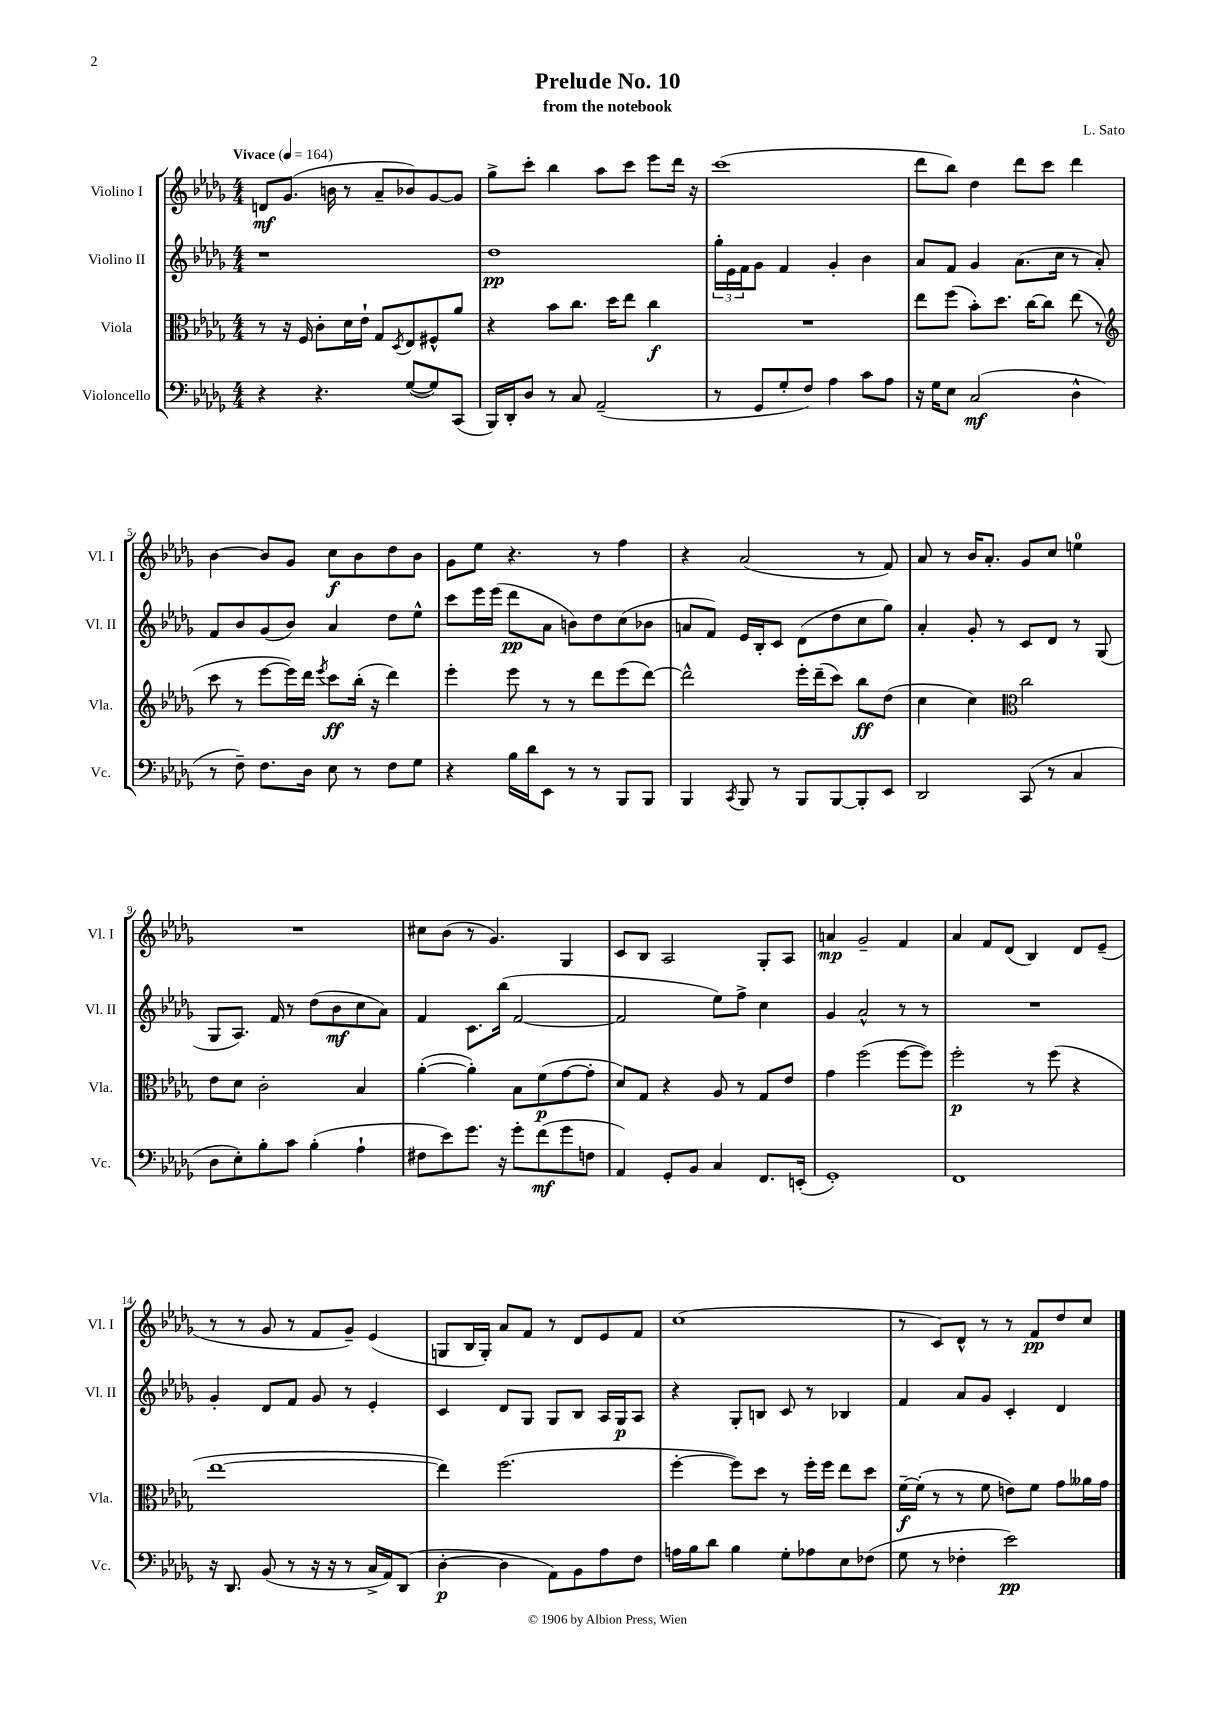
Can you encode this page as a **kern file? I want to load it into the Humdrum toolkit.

**kern	**kern	**kern	**kern
*staff4	*staff3	*staff2	*staff1
*clefF4	*clefC3	*clefG2	*clefG2
*k[b-e-a-d-g-]	*k[b-e-a-d-g-]	*k[b-e-a-d-g-]	*k[b-e-a-d-g-]
*M4/4	*M4/4	*M4/4	*M4/4
*MM164	*MM164	*MM164	*MM164
4r	8r	1r	8d
.	16r	.	(8.g-
.	16F	.	.
4.r	8c'	.	.
.	.	.	16b
.	16d-	.	8r
.	16e-`	.	.
.	8G-	.	8a-~
.	8qD-	.	.
([8G-	8E-	.	8b-)
8G-])	8F#^^	.	[8g-
(8CC	8a-	.	8g-]
=	=	=	=
16BBB-)	4r	1dd-	8gg-^
16DD-'	.	.	.
8D-	.	.	8ccc'
8r	8b-	.	4bb-
8C	8.cc	.	.
(2AA-~	.	.	8aa-
.	16dd-	.	.
.	8ee-	.	8ccc
.	4cc	.	8eee-
.	.	.	16ddd-
.	.	.	16r
=	=	=	=
8r	1r	24gg-'	(1ccc
.	.	24e-	.
.	.	24f	.
8GG-	.	8g-	.
8G-'	.	4f	.
8F)	.	.	.
4A-	.	4g-'	.
8c	.	4b-	.
8A-	.	.	.
=	=	=	=
16r	8ee-	8a-	8ddd-
16G-	.	.	.
8E-	(8ff	8f	8bb-)
(2C	8b-')	4g-	4dd-
.	8.dd-	.	.
.	.	(8.a-	8ddd-
.	[16cc	.	.
.	8cc]	.	8ccc
.	.	16cc	.
4D-^^	(8ee-	8r	4ddd-
.	8r	8a-')	.
=	=	=	=
*	*clefG2	*	*
8r	8ccc	8f	[4b-
8F~)	8r	8b-	.
8.F	[8eee-	(8g-	8b-]
.	16eee-])	8b-)	8g-
16D-	16ddd-	.	.
.	8qeee-	.	.
8E-	8ccc	4a-	8cc
8r	(16bb-'	.	8b-
.	16r	.	.
8F	4ddd-)	8dd-	8dd-
8G-	.	8ee-^^	8b-
=	=	=	=
4r	4eee-'	8ccc	8g-
.	.	16eee-	8ee-
.	.	(16eee-	.
16B-	8eee-	8ddd-	4.r
16d-	.	.	.
8EE-	8r	8a-	.
8r	8r	8b)	.
8r	8ddd-	8dd-	8r
8BBB-	(8eee-	(8cc	4ff
8BBB-	[8ddd-)	8b-	.
=	=	=	=
4BBB-	2ddd-^^]	8a	4r
.	.	8f)	.
8qCC	.	.	.
8BBB-	.	16e-	(2a-
.	.	16B-'	.
8r	.	8c	.
8BBB-	16eee-'	(8d-	.
.	(16ddd-~	.	.
[8BBB-	8ccc)	8dd-	.
8BBB-']	8bb-	8cc	8r
8EE-	(8dd-	8gg-)	8f)
=	=	=	=
2DD-	4cc	4a-'	8a-
.	.	.	8r
.	4cc)	8g-'	16b-
.	.	.	8.a-'
.	.	8r	.
*	*clefC3	*	*
(8CC	2cc	8c	8g-
8r	.	8d-	8cc
4C	.	8r	4ee
.	.	(8G-	.
=	=	=	=
8D-	8e-	8G-	1r
8E-')	8d-	8.A-)	.
8B-'	2c'	.	.
.	.	16f	.
8c	.	8r	.
(4B-'	.	(8dd-	.
.	.	8b-	.
4A-`	4B-	8cc	.
.	.	8a-)	.
=	=	=	=
8F#	([4a-'	4f	8cc#
8e-)	.	.	(8b-
8.g-	4a-'])	8.c	8r
.	.	.	4.g-)
16r	.	(16bb-	.
8g-'	8B-	[2f	.
(8f	(8f	.	.
8g-	[8g-	.	4G-
8F	8g-']	.	.
=	=	=	=
4AA-)	8d-)	2f]	8c
.	8G-	.	8B-
8GG-'	4r	.	2A-
8BB-	.	.	.
4C	8A-	8ee-)	.
.	8r	8ff^	.
8.FF	8G-	4cc	8G-'
.	8e-	.	8A-
(16EE'	.	.	.
=	=	=	=
1GG-')	4g-	4g-	4a
.	(2ff	2a-^^	2g-~
.	[8ff	8r	4f
.	8ff])	8r	.
=	=	=	=
1FF	2ff'	1r	4a-
.	.	.	8f
.	.	.	(8d-
.	8r	.	4B-)
.	(8ff	.	.
.	4r	.	8d-
.	.	.	(8e-~
=	=	=	=
16r	[1ee-	4g-'	8r
8.DD-	.	.	.
.	.	.	8r
(8BB-	.	8d-	8g-
8r	.	8f	8r
16r	.	8g-	8f
16r	.	.	.
8r	.	8r	8g-~)
16C^	.	4e-'	(4e-
16AA-)	.	.	.
(8DD-	.	.	.
=	=	=	=
[4D-'	4ee-])	4c	8G
.	.	.	16B-
.	.	.	16G')
4D-]	(2.ff	8d-	8a-
.	.	8G-	8f
8AA-)	.	8G-	8r
8BB-	.	8B-	8d-
8A-	.	16A-	8e-
.	.	16G-	.
8F	.	8A-	8f
=	=	=	=
16A	[4ff'	4r	(1cc
16B-	.	.	.
8d-	.	.	.
4B-	8ff])	8G-'	.
.	8dd-	8B	.
8G-'	8r	8c	.
8A-	16ff'	8r	.
.	16ff	.	.
8E-	8ee-	4B-	.
(8F-	8dd-	.	.
=	=	=	=
8G-	[16f~	4f	8r
.	(16f']	.	.
8r	8r	.	8c)
4F-'	8r	8a-	8d-^^
.	8f	8g-	8r
2e-)	8e)	4c'	8r
.	8f	.	8f
.	8g-	4d-	8dd-
.	16a--	.	8cc
.	16g-	.	.
==	==	==	==
*-	*-	*-	*-
